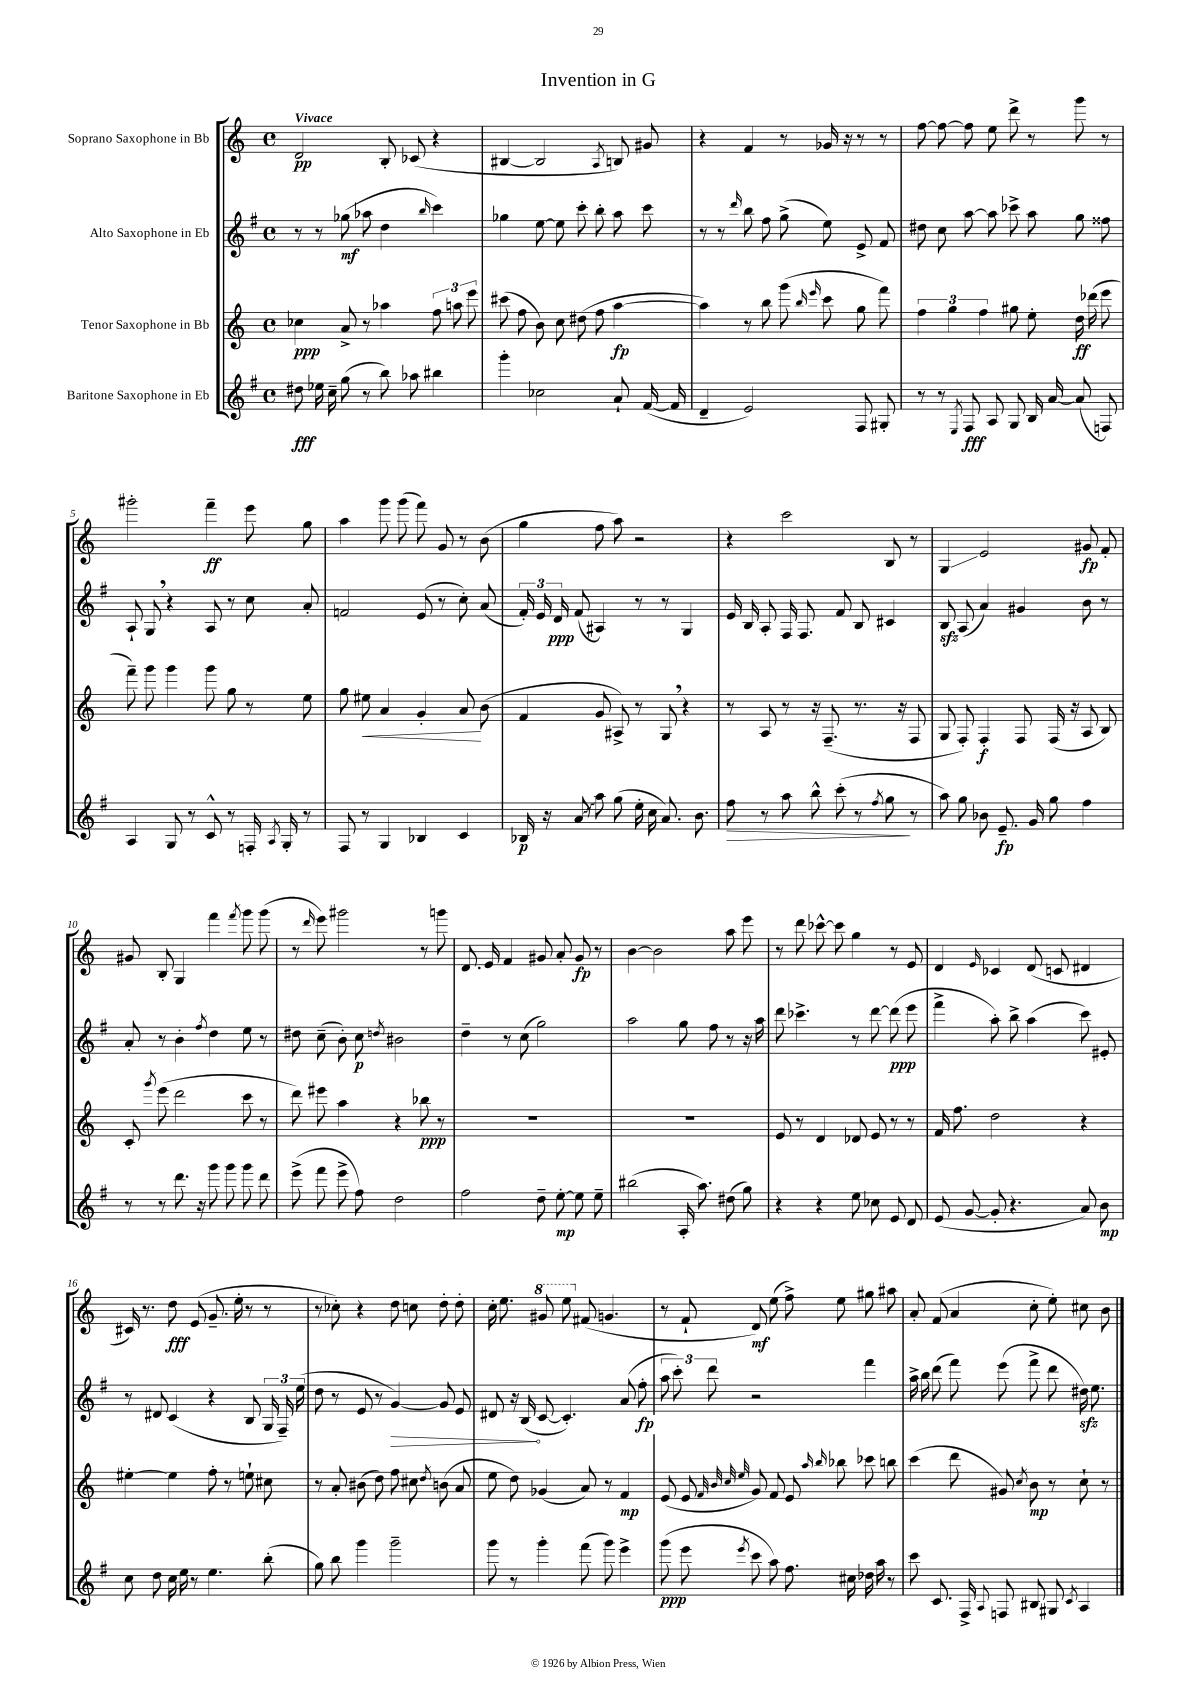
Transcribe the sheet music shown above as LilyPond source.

\header { title = "Invention in G" }
<<
\new StaffGroup <<
\new Staff = "s0" \with { instrumentName = "Soprano Saxophone in Bb" } {
    \clef treble \key c \major \defaultTimeSignature \time 4/4 \tempo "Vivace"
    \autoBeamOff d'2\pp b8-. ces'8( r4 |
    bis4~ bis2 \acciaccatura { a8 } b8) gis'8 |
    r4 f'4 r8 ges'16 r16 r8 r8 |
    f''8~ f''8~ f''8 e''8 d'''8-> r8 g'''8 r8 |
    gis'''2-. f'''4--\ff e'''8 g''8 |
    a''4 g'''8 g'''8( f'''8) g'8 r8 b'8( |
    g''4 f''8 a''8) r2 |
    r4 c'''2 b8 r8 |
    g4\glissando e'2 gis'8\fp f'8-. |
    gis'8 b8-. g4 f'''4 \acciaccatura { f'''8 } g'''8 g'''8( |
    r8 \grace { d'''16 } e'''8) gis'''2 r8 g'''8 |
    d'8. e'16 f'4 gis'8 a'8-. gis'8\fp r8 |
    b'4~ b'2 a''8 e'''8 |
    r8 d'''8 ces'''8~-^ ces'''8 g''4 r8 e'8 |
    d'4 \grace { e'16 } ces'4 d'8( c'8 dis'4 |
    cis'16) r8. d''8\fff e'8( g'8.-- e''16-. r8 r8 |
    r8 ces''8-.) r4 d''8 c''8 d''8-. d''8-. |
    c''16-. e''8. \ottava #1 gis''8 e'''8 \ottava #0 fis'8( g'!4. |
    r8 f'8-! d'8\mf) e''8( f''8->) e''8 gis''8 ais''8 |
    a'8-. f'8( a'4 c''8-. e''8-.) cis''8 b'8 \bar "|." |
}
\new Staff = "s1" \with { instrumentName = "Alto Saxophone in Eb" } {
    \clef treble \key g \major \defaultTimeSignature \time 4/4
    \autoBeamOff r8 r8 ges''8\mf( aes''8 d''4 \grace { b''16 } c'''4) |
    ges''4 e''8~ e''8 c'''8-. b''8-. a''8 c'''8 |
    r8 r8 \grace { d'''16 } b''8 fis''8 g''8->( e''8) e'8-> fis'8 |
    dis''8 c''8 a''8~ a''8 ces'''8-> a''8 g''8 fisis''8 |
    a8-! g8 \breathe r4 a8 r8 c''8 a'8-. |
    f'2 e'8( r8 c''8-.) a'8( |
    \tuplet 3/2 { fis'16-.) e'16 d'16\ppp } fis'8( ais4) r8 r8 g4 |
    e'16 b16 a8-. fis16 fis8. fis'8 b8 cis'4 |
    b8\sfz a8( a'4) gis'4 b'8 r8 |
    a'8-. r8 b'4-. \acciaccatura { fis''8 } d''4 e''8 r8 |
    dis''8 c''8--( b'8-.) c''8\p \acciaccatura { d''8 } bis'2 |
    d''4-- r8 c''8( g''2) |
    a''2 g''8 fis''8 r8 r16 a''16 |
    d'''8 ces'''4.-> r8 d'''8~ d'''8\ppp( e'''8 |
    fis'''4-> a''8-.) b''8-> a''4( c'''8) eis'8-. |
    r8 dis'8 c'4( r4 b8 \tuplet 3/2 { g16 fis16--) e''16( } |
    d''8 r8 e'8 r8 \once \override Hairpin.circled-tip = ##t g'4~\>) g'8 e'8 |
    dis'8 r16 b16\!( c'8~ c'4.-.) a'8( fis''8-.\fp |
    \tuplet 3/2 { a''8 c'''8-.) d'''8 } r2 fis'''4 |
    a''16-> b''16 d'''8( fis'''8) e'''8( fis'''8-> d'''8 dis''16\sfz) e''8. \bar "|." |
}
\new Staff = "s2" \with { instrumentName = "Tenor Saxophone in Bb" } {
    \clef treble \key c \major \defaultTimeSignature \time 4/4
    \autoBeamOff ces''4\ppp a'8-> r8 aes''4 \tuplet 3/2 { f''8 a''8 e'''8 } |
    cis'''8( f''8 b'8) c''8 dis''8( f''8 a''4~\fp |
    a''4) r8 b''8 g'''8( \grace { b''16 e'''16 } c'''8 g''8 f'''8) |
    \tuplet 3/2 { f''4 g''4 f''4 } gis''8 e''8-. d''16\ff des'''16( e'''8 |
    f'''8--) g'''8 g'''4 g'''8 g''8 r8 e''8 |
    g''8 eis''8\< a'4 g'4-. a'8\! b'8( |
    f'4 g'8 ais8->) r8 g8 \breathe r4 |
    r8 a8 r8 r16 f8.--( r8. r16 f8 |
    g8 f8-.) f4-.\f f8 f16( r16 a8 b8) |
    c'8-. \acciaccatura { g'''8 } e'''8( d'''2 c'''8 r8 |
    d'''8) eis'''8 a''4 r4 bes''8\ppp r8 |
    R1 |
    R1 |
    e'8 r8 d'4 des'8 e'8 r8 r8 |
    f'16 f''8. d''2 r4 |
    eis''4~-. eis''4 f''8-. r8 e''8-! cis''8 |
    r8 a'8-. bis'8( d''8) f''8 cis''8 \acciaccatura { d''8 } b'8( a'8 |
    e''8 d''8) ges'4( a'8) r8 f'4\mp |
    e'8( e'8 \grace { f'32 b'32 c''32 e''32 } g'8) f'8 e'8 \grace { a''16 b''16 } bes''8 ces'''8 b''8 |
    c'''4( d'''8 gis'8) \acciaccatura { c''8 } b'8\mp r8 c''8-! r8 \bar "|." |
}
\new Staff = "s3" \with { instrumentName = "Baritone Saxophone in Eb" } {
    \clef treble \key g \major \defaultTimeSignature \time 4/4
    \autoBeamOff dis''8\fff ees''16 c''16-- g''8( r8 b''8) aes''8 bis''4 |
    g'''4-. ces''2 a'8-! fis'16~( fis'16 |
    d'4-- e'2) fis8 gis8-. |
    r8 r8 \acciaccatura { e8 } fis8\fff a8 g8 b16 a'16~ a'8( f8) |
    a4 g8 r8 c'8-^ r8 f16-. \acciaccatura { a8 } g16-. r8 |
    fis8 r8 g4 bes4 c'4 |
    bes16\p r16 \once \override Glissando.style = #'zigzag a'8\glissando a''8 g''8( e''16-. c''16 a'8.) b'8. |
    fis''8\> r8 a''8 b''8-^ c'''8-.( r8 \acciaccatura { fis''8 } g''8\! r8 |
    a''8) g''8 bes'8 e'8.--\fp g'16 g''8 fis''4 |
    r8 r8 d'''8. r16 g'''8 g'''8 g'''8 d'''8 |
    e'''8->( fis'''8 e'''8-> fis''8) d''2 |
    fis''2 d''8-- e''8~-.\mp e''8 e''8-- |
    bis''2( a16-. a''8.) dis''8( g''8) |
    r4 r4 e''8 ces''8 e'8 d'8 |
    e'8( g'8~ g'8-. r4. a'8) b'8\mp |
    c''8 d''8 c''16 e''16 r8 e''4. b''8-.( |
    g''8) b''8 g'''4 g'''2-- |
    g'''8 r8 g'''4-. fis'''8( g'''8) e'''4-> |
    g'''8\ppp( e'''8 \acciaccatura { e'''8 } c'''8 a''8) fis''8. cis''16 des''16 a''16 r8 |
    c'''8 c'8. fis16-> \appoggiatura { a8 } f8 bis8 gis8 \acciaccatura { c'8 } a4 \bar "|." |
}
>>
>>
